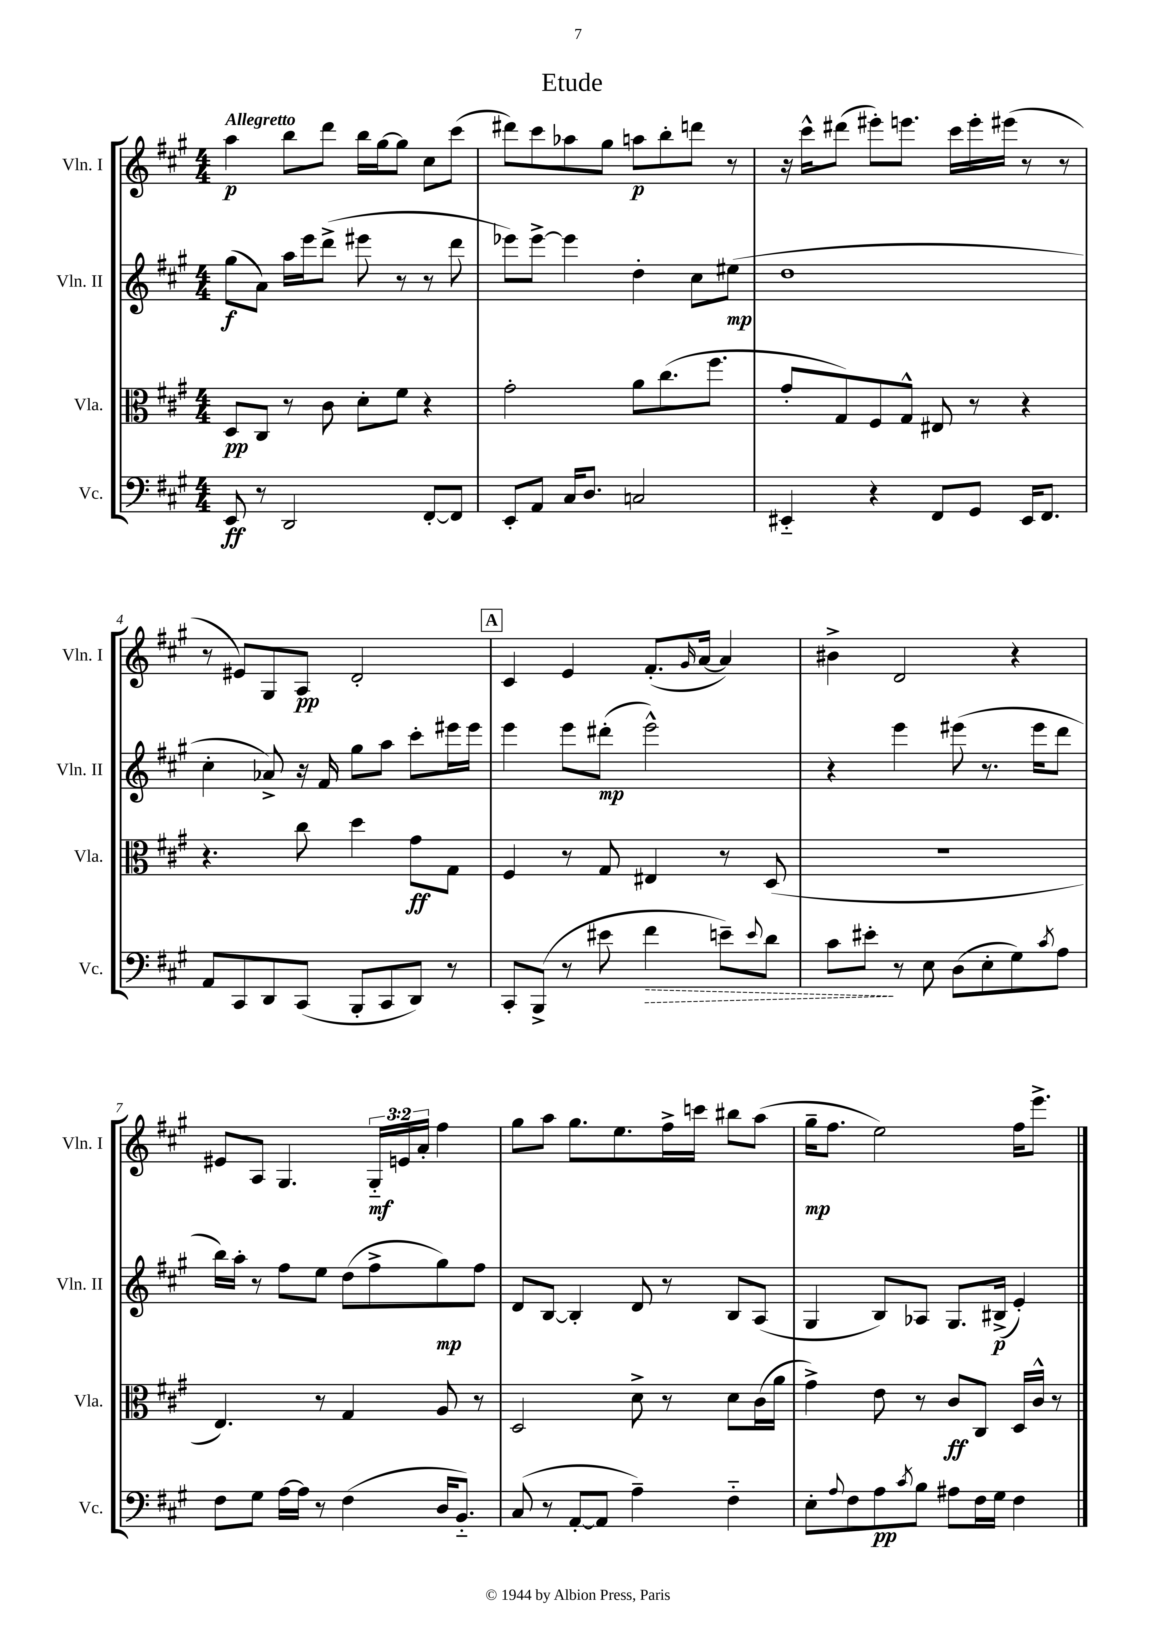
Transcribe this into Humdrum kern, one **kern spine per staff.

**kern	**dynam	**kern	**dynam	**kern	**dynam	**kern	**dynam
*part4	*part4	*part3	*part3	*part2	*part2	*part1	*part1
*staff4	*staff4	*staff3	*staff3	*staff2	*staff2	*staff1	*staff1
*I"Vc.	*	*I"Vla.	*	*I"Vln. II	*	*I"Vln. I	*
*I'Vc.	*	*I'Vla.	*	*I'Vln. II	*	*I'Vln. I	*
*clefF4	*	*clefC3	*	*clefG2	*	*clefG2	*
*k[f#c#g#]	*	*k[f#c#g#]	*	*k[f#c#g#]	*	*k[f#c#g#]	*
*M4/4	*	*M4/4	*	*M4/4	*	*M4/4	*
=1	=1	=1	=1	=1	=1	=1	=1
!	!	!	!	!	!	!LO:TX:a:B:t=Allegretto	!
8EE/	ff	8D/L	pp	(8gg#\L	f	4aa\	p
8r	.	8C#/J	.	8a\J)	.	.	.
2DD/	.	8r	.	16aa\LL	.	8bb\L	.
.	.	.	.	16eee\J	.	.	.
.	.	8c#\	.	(8ddd^\J	.	8ddd\J	.
.	.	8d'\L	.	8eee#X\	.	16bb\LL	.
.	.	.	.	.	.	[16gg#\J	.
.	.	8f#\J	.	8r	.	8gg#\J]	.
[8FF#'/L	.	4r	.	8r	.	8cc#\L	.
8FF#/J]	.	.	.	8ddd\	.	(8ccc#\J	.
=2	=2	=2	=2	=2	=2	=2	=2
8EE'/L	.	2g#'\	.	8eee-X\L)	.	8ddd#X\L)	.
8AA/J	.	.	.	[8eee-^\J	.	8ccc#\	.
16C#/KL	.	.	.	4eee-\]	.	8aa-X\	.
8.D/J	.	.	.	.	.	.	.
.	.	.	.	.	.	8gg#\J	.
2Cn/	.	8a\L	.	4dd'\	.	8aan\L	p
.	.	(8.cc#\	.	.	.	8bb'\	.
.	.	.	.	8cc#\L	.	8dddn\J	.
.	.	8.ff#\J	.	.	.	.	.
.	.	.	.	(8ee#X\J	mp	8r	.
=3	=3	=3	=3	=3	=3	=3	=3
4EE#X/	.	8g#'/L	.	1dd	.	16r	.
.	.	.	.	.	.	16ccc#^^\KL	.
.	.	8G#/)	.	.	.	(8ddd#X\J	.
4r	.	8F#/	.	.	.	8eee#X'\L)	.
.	.	8G#^^/J	.	.	.	8.eeen\J	.
8FF#/L	.	8E#X/	.	.	.	.	.
.	.	.	.	.	.	16ccc#\LL	.
8GG#/J	.	8r	.	.	.	16eee'\	.
.	.	.	.	.	.	(16eee#X\JJ	.
16EE#/KL	.	4r	.	.	.	8r	.
8.FF#/J	.	.	.	.	.	.	.
.	.	.	.	.	.	8r	.
!!LO:LB:g=z
=4	=4	=4	=4	=4	=4	=4	=4
8AA/L	.	4.r	.	4cc#'\	.	8r	.
8CC#/	.	.	.	.	.	8e#X/L)	.
8DD/	.	.	.	8a-X^/)	.	8G#/	.
(8CC#/J	.	8cc#\	.	16r	.	8A/J	pp
.	.	.	.	16f#/	.	.	.
8BBB'/L	.	4dd\	.	8gg#\L	.	2d'/	.
8CC#/	.	.	.	8aa\J	.	.	.
8DD/J)	.	8g#\L	ff	8ccc#'\L	.	.	.
8r	.	8G#\J	.	16eee#X\L	.	.	.
.	.	.	.	16eee#\JJ	.	.	.
!!LO:REH:place=s1:t=A
=5	=5	=5	=5	=5	=5	=5	=5
8CC#'/L	.	4F#/	.	4eee\	.	4c#/	.
(8BBB^/J	.	.	.	.	.	.	.
8r	.	8r	.	8eee\L	.	4e/	.
8e#X\	.	8G#/	.	(8ddd#X'\J	mp	.	.
!	!LO:HP:b	!	!	!	!	!	!
4f#\	>	4E#X/	.	2eee^^\)	.	(8.f#'/L	.
.	.	.	.	.	.	16qqg#/	.
.	.	.	.	.	.	[16a/Jk	.
8en~\L)	.	8r	.	.	.	4a/])	.
8qqe/	.	.	.	.	.	.	.
8d\J	.	(8D/	.	.	.	.	.
=6	=6	=6	=6	=6	=6	=6	=6
8c#\L	.	1r	.	4r	.	4b#X^\	.
8e#X'\J	.	.	.	.	.	.	.
8r	]	.	.	4eee\	.	2d/	.
8E\	.	.	.	.	.	.	.
(8D\L	.	.	.	(8eee#X\	.	.	.
8E'\	.	.	.	8.r	.	.	.
8G#\)	.	.	.	.	.	4r	.
.	.	.	.	16eee#\KL	.	.	.
8qc#/	.	.	.	.	.	.	.
8A\J	.	.	.	8ddd\J	.	.	.
!!LO:LB:g=z
=7	=7	=7	=7	=7	=7	=7	=7
8F#\L	.	4.E/)	.	16bb\LL)	.	8e#X/L	.
.	.	.	.	16aa'\JJ	.	.	.
8G#\J	.	.	.	8r	.	8A/J	.
[16A\LL	.	.	.	8ff#\L	.	4.G#/	.
16A\JJ]	.	.	.	.	.	.	.
8r	.	8r	.	8ee\J	.	.	.
(4F#\	.	4G#/	.	(8dd\L	.	.	.
.	.	.	.	8ff#^\	.	24G#/LL	mf
.	.	.	.	.	.	24en/	.
.	.	.	.	.	.	24a'/JJ	.
16D/KL	.	8A/	.	8gg#\)	mp	4ff#\	.
8.BB/J)	.	.	.	.	.	.	.
.	.	8r	.	8ff#\J	.	.	.
=8	=8	=8	=8	=8	=8	=8	=8
(8C#/	.	2D/	.	8d/L	.	8gg#\L	.
8r	.	.	.	[8B/J	.	8aa\J	.
[8AA'/L	.	.	.	4B'/]	.	8.gg#\L	.
8AA/J]	.	.	.	.	.	.	.
.	.	.	.	.	.	8.ee\	.
4A~\)	.	8d^\	.	8d/	.	.	.
.	.	8r	.	8r	.	16ff#^\L	.
.	.	.	.	.	.	16cccn\JJ	.
4F#\	.	8d\L	.	8B/L	.	8bb#X\L	.
.	.	(16c#\L	.	(8A/J	.	(8aa\J	.
.	.	16a\JJ	.	.	.	.	.
=9	=9	=9	=9	=9	=9	=9	=9
8E'\L	.	4g#^\)	.	4G#/	.	16gg#~\KL	mp
.	.	.	.	.	.	8.ff#\J	.
8qqA/	.	.	.	.	.	.	.
8F#\	.	.	.	.	.	.	.
8A\	pp	8e\	.	8B/L)	.	2ee\)	.
8qc#/	.	.	.	.	.	.	.
8B\J	.	8r	.	8A-X/J	.	.	.
8A#X\L	.	8c#/L	ff	8.G#/L	.	.	.
16F#\L	.	8C#/J	.	.	.	.	.
16G#\JJ	.	.	.	(16B#X^/Jk	p	.	.
4F#\	.	16D/LL	.	4e'/)	.	16ff#\KL	.
.	.	16c#^^/JJ	.	.	.	8.eee^\J	.
.	.	8r	.	.	.	.	.
==	==	==	==	==	==	==	==
*-	*-	*-	*-	*-	*-	*-	*-
